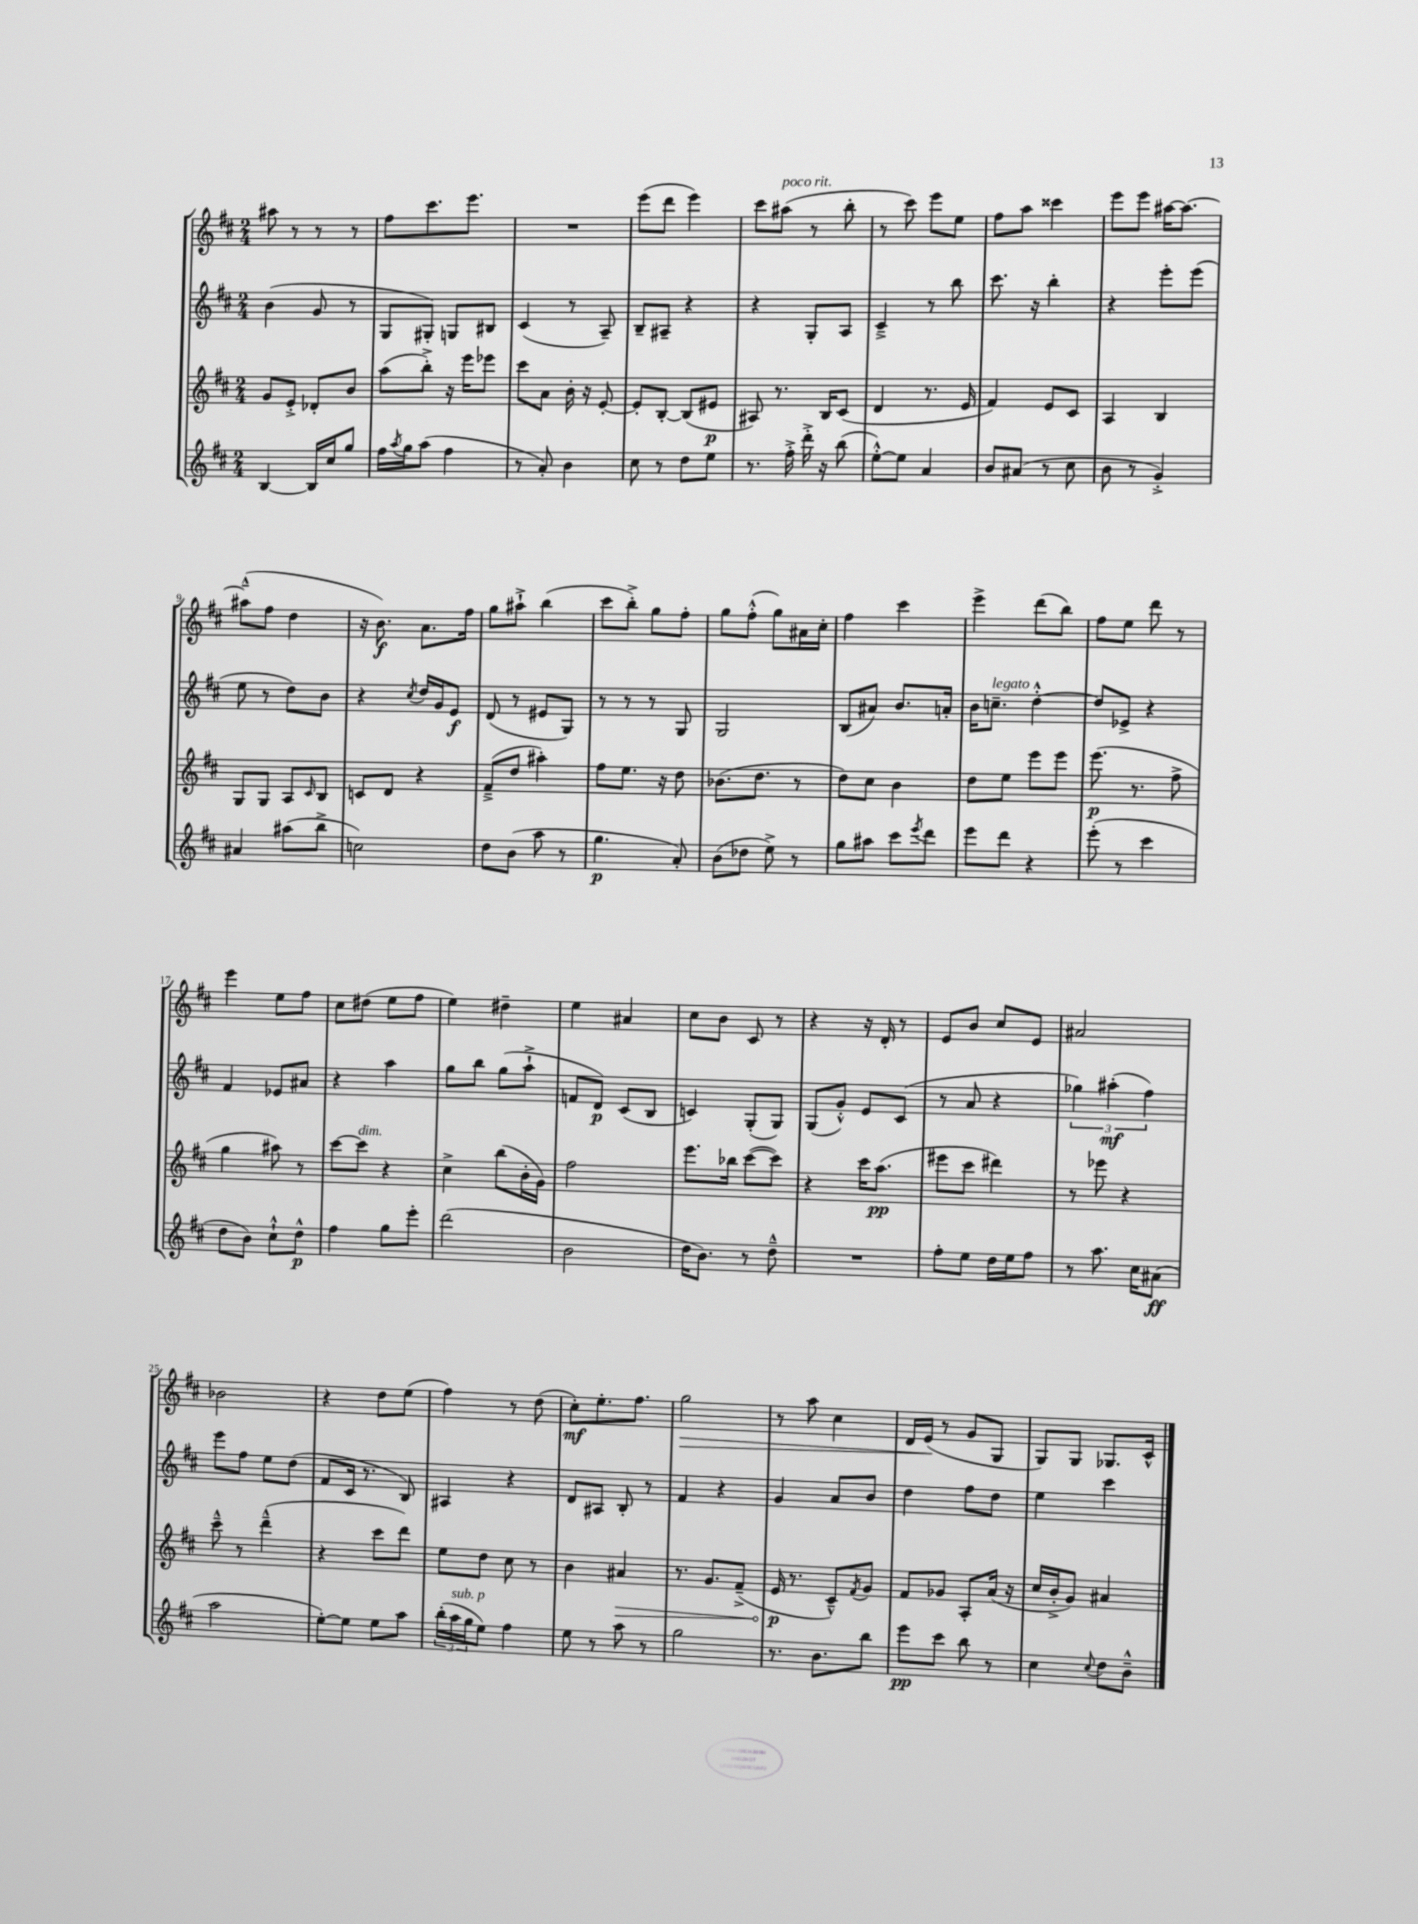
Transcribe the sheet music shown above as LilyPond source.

<<
\new StaffGroup <<
\new Staff = "s0" {
    \clef treble \key d \major \numericTimeSignature \time 2/4
    ais''8 r8 r8 r8 |
    fis''8 cis'''8. e'''8. |
    R2 |
    e'''8( d'''8 e'''4) |
    cis'''8 ais''8^\markup { \italic "poco rit." }( r8 b''8-. |
    r8 cis'''8) e'''8 e''8 |
    fis''8 a''8 cisis'''4 |
    e'''8 e'''8 ais''16~ ais''8.~ |
    ais''8---^( fis''8 d''4 |
    r16 b'8.\f) a'8. fis''16 |
    g''8 ais''8-!-> b''4( |
    cis'''8 b''8-.->) g''8 fis''8-. |
    g''8 fis''8-.-^( g''8) ais'16 cis''16-. |
    fis''4 cis'''4 |
    e'''4-> d'''8( b''8) |
    fis''8 e''8 d'''8 r8 |
    e'''4 e''8 fis''8 |
    cis''8 dis''8( e''8 fis''8 |
    e''4) dis''4-- |
    e''4 ais'4 |
    cis''8 b'8 cis'8 r8 |
    r4 r16 d'16-. r8 |
    e'8 b'8 cis''8 e'8 |
    ais'2 |
    bes'2 |
    r4 d''8 e''8( |
    fis''4) r8 d''8( |
    cis''8-.\mf) e''8.-. fis''8. |
    g''2\> |
    r8 a''8 cis''4 |
    d'16 e'16\!( r8 g'8 g8 |
    g8) g8 ges8. cis'16-^ \bar "|." |
}
\new Staff = "s1" {
    \clef treble \key d \major \numericTimeSignature \time 2/4
    b'4( g'8 r8 |
    g8 gis8-.) g8 bis8 |
    cis'4( r8 a8--) |
    b8-- ais8-- r4 |
    r4 g8-. a8 |
    cis'4---> r8 b''8 |
    cis'''8. r16 b''4-. |
    r4 e'''8-. e'''8( |
    e''8 r8 d''8) b'8 |
    r4 \acciaccatura { cis''8 } d''16 g'16 e'8\f |
    d'8( r8 eis'8 g8) |
    r8 r8 r8 g8 |
    g2 |
    b8( ais'8) b'8. a'16-. |
    b'16 c''8.--^\markup { \italic "legato" } d''4~-.-^ |
    d''8 ees'8-> r4 |
    fis'4 ees'8 ais'8 |
    r4 a''4 |
    g''8 b''8 g''8( a''8-!-> |
    f'8 d'8\p) cis'8( b8 |
    c'4) g8-.( g8) |
    g8( g'8-.-^) e'8 cis'8( |
    r8 a'8 r4 |
    \tuplet 3/2 { ges''4) ais''4-.\mf( fis''4) } |
    e'''8 fis''8 e''8 d''8( |
    fis'8 cis'16 r8. b8) |
    ais4 r4 |
    d'8 ais8 b8-. r8 |
    fis'4 r4 |
    g'4 a'8 b'8 |
    d''4 fis''8 d''8 |
    e''4 cis'''4 \bar "|." |
}
\new Staff = "s2" {
    \clef treble \key d \major \numericTimeSignature \time 2/4
    g'8 e'8-.-> des'8-. b'8 |
    a''8( b''8-.->) r16 e'''16 ees'''8 |
    cis'''8 a'8 b'16-. r16 e'8~-. |
    e'8-. b8~-. b8( eis'8\p |
    ais8) r8. b16 cis'8( |
    d'4 r8. e'16 |
    fis'4) e'8 cis'8 |
    a4 b4 |
    g8 g8 a8 \grace { cis'16 } b8 |
    c'8 d'8 r4 |
    fis'8--->( d''8 ais''4-.) |
    fis''8 e''8. r16 d''8 |
    bes'8.( d''8. r8 |
    d''8) cis''8 b'4 |
    d''8 e''8 e'''8 e'''8 |
    e'''8.\p( r8. fis''8-> |
    g''4 ais''8) r8 |
    cis'''8~ cis'''8^\markup { \italic "dim." } r4 |
    cis''4-> b''8( b'16-. g'16) |
    fis''2 |
    e'''8. bes''16 cis'''8~( cis'''8) |
    r4 cis'''16 a''8.\pp( |
    eis'''8 cis'''8 dis'''4) |
    r8 ees'''8 r4 |
    cis'''8---^ r8 d'''4---^( |
    r4 cis'''8 d'''8) |
    e''8 d''8 cis''8 r8 |
    b'4 \once \override Hairpin.circled-tip = ##t ais'4\> |
    r8. g'8. fis'8--->( |
    e'16\p\! r8. cis'8---^) \acciaccatura { fis'8 } g'8 |
    fis'8 ges'8 a8-. a'16( r16 |
    cis''16 b'16-.-> g'8) ais'4 \bar "|." |
}
\new Staff = "s3" {
    \clef treble \key d \major \numericTimeSignature \time 2/4
    b4~ b16 cis''16 g''8 |
    fis''16 \acciaccatura { a''8 } g''16 a''8( fis''4 |
    r8 a'8-.) b'4 |
    cis''8 r8 d''8 e''8 |
    r8. fis''16-.-> d'''16-.-> r16 b''8( |
    e''8~-.-^) e''8 a'4 |
    b'8 ais'8( r8 cis''8 |
    b'8 r8 g'4-.->) |
    ais'4 ais''8( b''8-> |
    c''2) |
    d''8 b'8( a''8 r8 |
    g''4.\p a'8-.) |
    b'8( des''8 e''8->) r8 |
    g''8 ais''8 cis'''8 \acciaccatura { e'''8 } d'''8 |
    e'''8 d'''8 r4 |
    e'''8-.( r8 cis'''4 |
    d''8 b'8) cis''8-!-^ d''8-^\p |
    fis''4 g''8 e'''8-. |
    d'''2( |
    b'2 |
    d''16 b'8.) r8 d''8---^ |
    R2 |
    fis''8-. e''8 d''16 e''16 fis''8 |
    r8 a''8. cis''16 ais'8\ff( |
    a''2 |
    e''8~-.) e''8 e''8 a''8 |
    \tuplet 3/2 { b''16-.( a''16^\markup { \italic "sub. p" } g''16 } e''8) fis''4 |
    e''8 r8 a''8 r8 |
    g''2 |
    r8. b'8. b''8 |
    e'''8\pp cis'''8 b''8 r8 |
    cis''4 \appoggiatura { cis''8 } d''8 b'8---^ \bar "|." |
}
>>
>>
